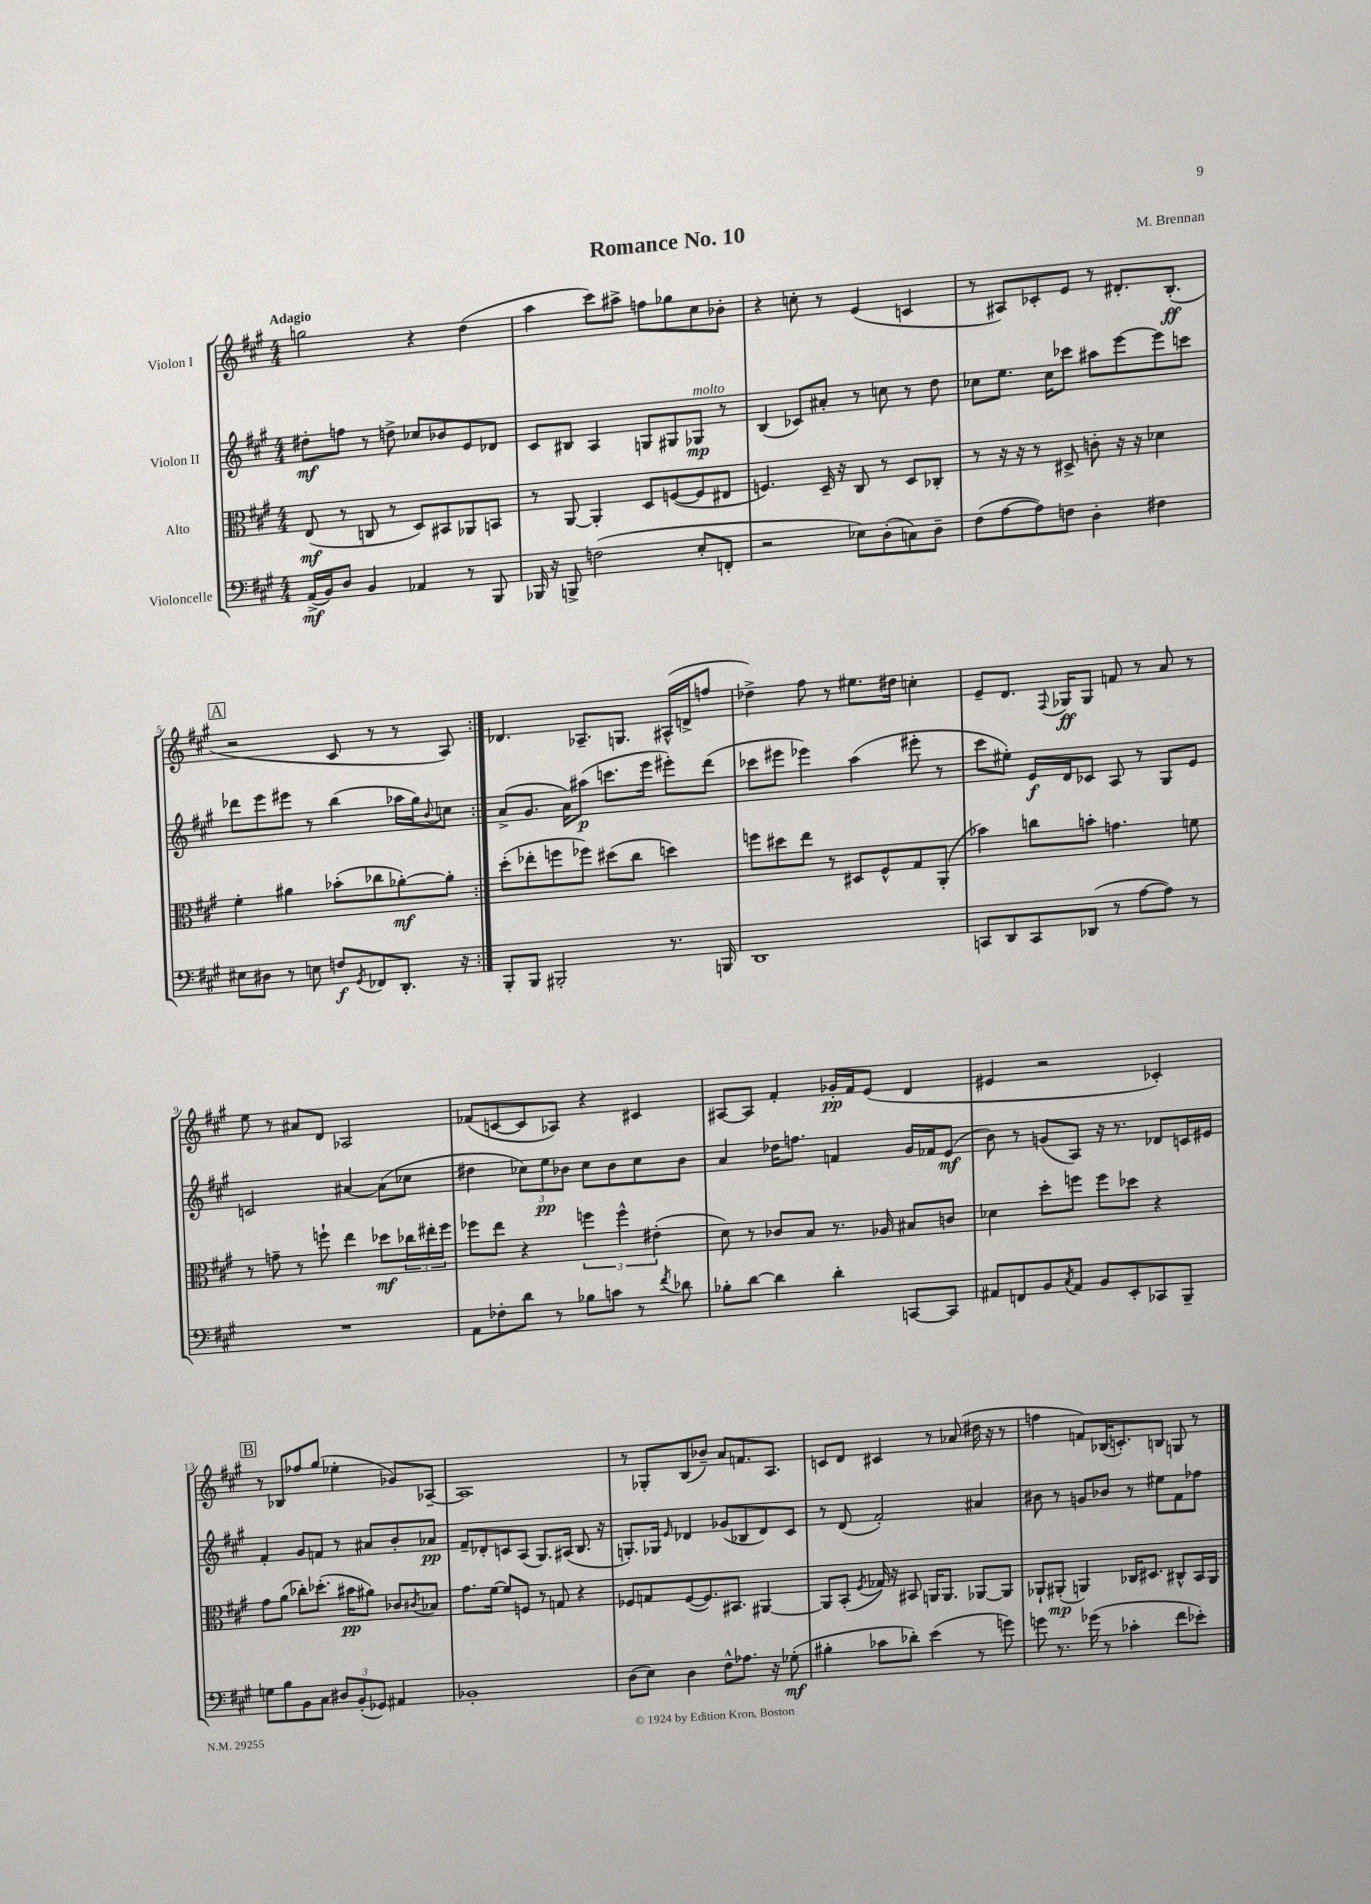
\header { title = "Romance No. 10" composer = "M. Brennan" }
<<
\new StaffGroup <<
\new Staff = "s0" \with { instrumentName = "Violon I" } {
    \clef treble \key a \major \numericTimeSignature \time 4/4 \tempo "Adagio"
    \repeat volta 2 { g''2 r4 d''4( |
    a''4 cis'''8) ais''8-> f''8 ges''8 cis''8 bes'8-. |
    r4 c''8-. r8 e'4( c'4 |
    r8 ais8) ces'8-. e'8 r8 dis'8.-. b8.-.\ff( |
    \mark \markup { \box "A" } r2 cis'8 r8 r8 a8) | }
    des'4. aes8.-- g8. ais16-^( d'16-> f''8 |
    des''4->) fis''8 r8 eis''8. dis''16 c''4-. |
    e'8-- d'8. \appoggiatura { fis8 } ges16\ff ges8 f'8 r8 a'8 r8 |
    e''8 r8 ais'8 d'8 aes2 |
    fes'8( c'8~ c'8 aes8) r4 cis'4 |
    ais8~ ais8 fis'4-. ges'16-.\pp fis'16 e'8( d'4 |
    eis'4 r2 ces'4-.) |
    \mark \markup { \box "B" } r8 bes8 fes''8 gis''8( ees''4-. ges'8) aes8~-- |
    aes1 |
    r8 ges8-. b8( bes'8--) a'8 f'8. a8. |
    c'8 d'8 cis'4 r8 aes'8( dis''16 r16 r8 |
    f''4 f'8) bes16( c'8.-.) b8 g8 r8 \bar "|." |
}
\new Staff = "s1" \with { instrumentName = "Violon II" } {
    \clef treble \key a \major \numericTimeSignature \time 4/4
    \repeat volta 2 { dis''8-.\mf f''8 r8 d''8-> ces''8 bes'8 e'8 des'8 |
    cis'8 bis8 a4 g8 gis8 ges8\mp^\markup { \italic "molto" } r8 |
    b4( ces'8) ais'8-. r8 c''8 r8 d''8 |
    ces''8 e''8. ces''16 ces'''8 ais''8 e'''8~ e'''8 c'''8 |
    \mark \markup { \box "A" } des'''8 e'''8 eis'''8 r8 b''4( aes''16 gis''16) \appoggiatura { b'8 } c''8 | }
    a'8->( gis'8. a'16) ais''8\p( c'''8. e'''16 eis'''8-.) d'''8( |
    ces'''8 eis'''8 ees'''4) a''4( eis'''8-. r8 |
    cis'''8 eis''8-.) e'16\f d'16 ces'8 a8 r8 gis8 e'8 |
    c'2 ais'4~ ais'8( ces''8 |
    dis''4 \tuplet 3/2 { ces''8) e''8\pp bes'8 } ces''8 bes'8 ces''8 bes'8 |
    a'4 des''16 f''8. f'4 gis'16 fes'16 e'8\mf( |
    b'8) r8 g'8( a8) r16 r8. des'8 c'16 eis'16 |
    \mark \markup { \box "B" } fis'4-. gis'8 f'8 r8 ais'8 b'8-. aes'8\pp |
    fis'8-- des'8-. c'8 a8( gis8.) ais16( b8. r16 |
    g8.-.) ges16 \grace { e'16 } des'4 ges'8( bes8 des'8) cis'8 |
    r8 d'8( fis'2-.) ais'4 |
    bis'8 r8 g'8 bes'8 r8 eis''8 fis'8 fes''8 \bar "|." |
}
\new Staff = "s2" \with { instrumentName = "Alto" } {
    \clef alto \key a \major \numericTimeSignature \time 4/4
    \repeat volta 2 { e8\mf( r8 c8 r8 d8) bis,8 aes,8 b,8 |
    r8 a,8~ a,4-. d8 f8~( f8 eis8 |
    f4.) d16-- r16 cis8 r8 d8 ces8-. |
    r8 r16 r16 r8 dis8-> c'8-. r16 r16 des'4 |
    \mark \markup { \box "A" } fis'4-. ais'4 bes'8-.( ces''8 aes'8~-.\mf) aes'8-. | }
    d''8-.( ees''8-. f''8 fes''8) dis''8( cis''8 d''4) |
    f''8 dis''8 e''8 r8 dis8 fis8-^ gis8 a,8-.( |
    bes'4) c''8 b'8-. g'4. f'8 |
    r8 g'8-- r8 f''8-! e''4 des''8\mf \tuplet 3/2 { ces''16 eis''16-. f''16 } |
    fes''8 e''8 r4 \tuplet 3/2 { f''4 f''4-^ eis'4-.( } |
    d'8) r8 ces'8 b8 r8. aes16 bis8 c'8 |
    des'4 d''8-. f''8 f''8 des''8 r4 |
    \mark \markup { \box "B" } gis'8 a'8( ces''8-.) des''8.-.( bis'16\pp ais'8) ces'8 \acciaccatura { cis'8 } bes8 |
    gis'8. fis'16~ fis'8 f8 r8 g8 r4 |
    fes8 g8 fes8~( fes8.) bis,8. ais,4~ |
    ais,8 b,8-.( \acciaccatura { fis8 } ges16) r16 bis,8 a,16 a,8. aes,8~ aes,8 |
    aes,8-! ais,8-.\mp( a,4) ces16 dis8. cis8-^ b,16 a,16 \bar "|." |
}
\new Staff = "s3" \with { instrumentName = "Violoncelle" } {
    \clef bass \key a \major \numericTimeSignature \time 4/4
    \repeat volta 2 { a,16->\mf( b,16) d8 b,4 aes,4 r8 b,,8 |
    bes,,16 r16 b,,8-> f2( e8-. f,8-. |
    r2 ees8) d8-.( c8) d8-- |
    fis8( a8~ a8) f8 d4-. fis4 |
    \mark \markup { \box "A" } eis8 dis8 r8 e8 f8\f \acciaccatura { gis,8 } fes,8 d,8.-. r16 | }
    b,,8-. b,,8 bis,,2-. r8. b,,16 |
    d,1 |
    c,8 d,8 c,8 des,8( r8 a8~ a8) r8 |
    R1 |
    a,8 fes8-. d'8 r8 bes8 c'8 r8 \acciaccatura { fis'8 } des'8 |
    bes8-. d'8~ d'4 d'4-. c,8~ c,8 |
    ais,8 f,8 b,8 \acciaccatura { cis8 } ais,8 b,8 e,8-. ces,8 b,,8-- |
    \mark \markup { \box "B" } g8 b8 b,8 cis8 \tuplet 3/2 { dis8 b,8-.( ges,8) } ais,4 |
    bes,1-. |
    d8( e8) d4 fis8-^ aes8. r16 ges8-.\mf( |
    bis4-. ces'8 des'8-.) e'4( r8 g'8) |
    g'8 r8. ges'16( r8 ces'4-. fis'8 ees'8-.) \bar "|." |
}
>>
>>
